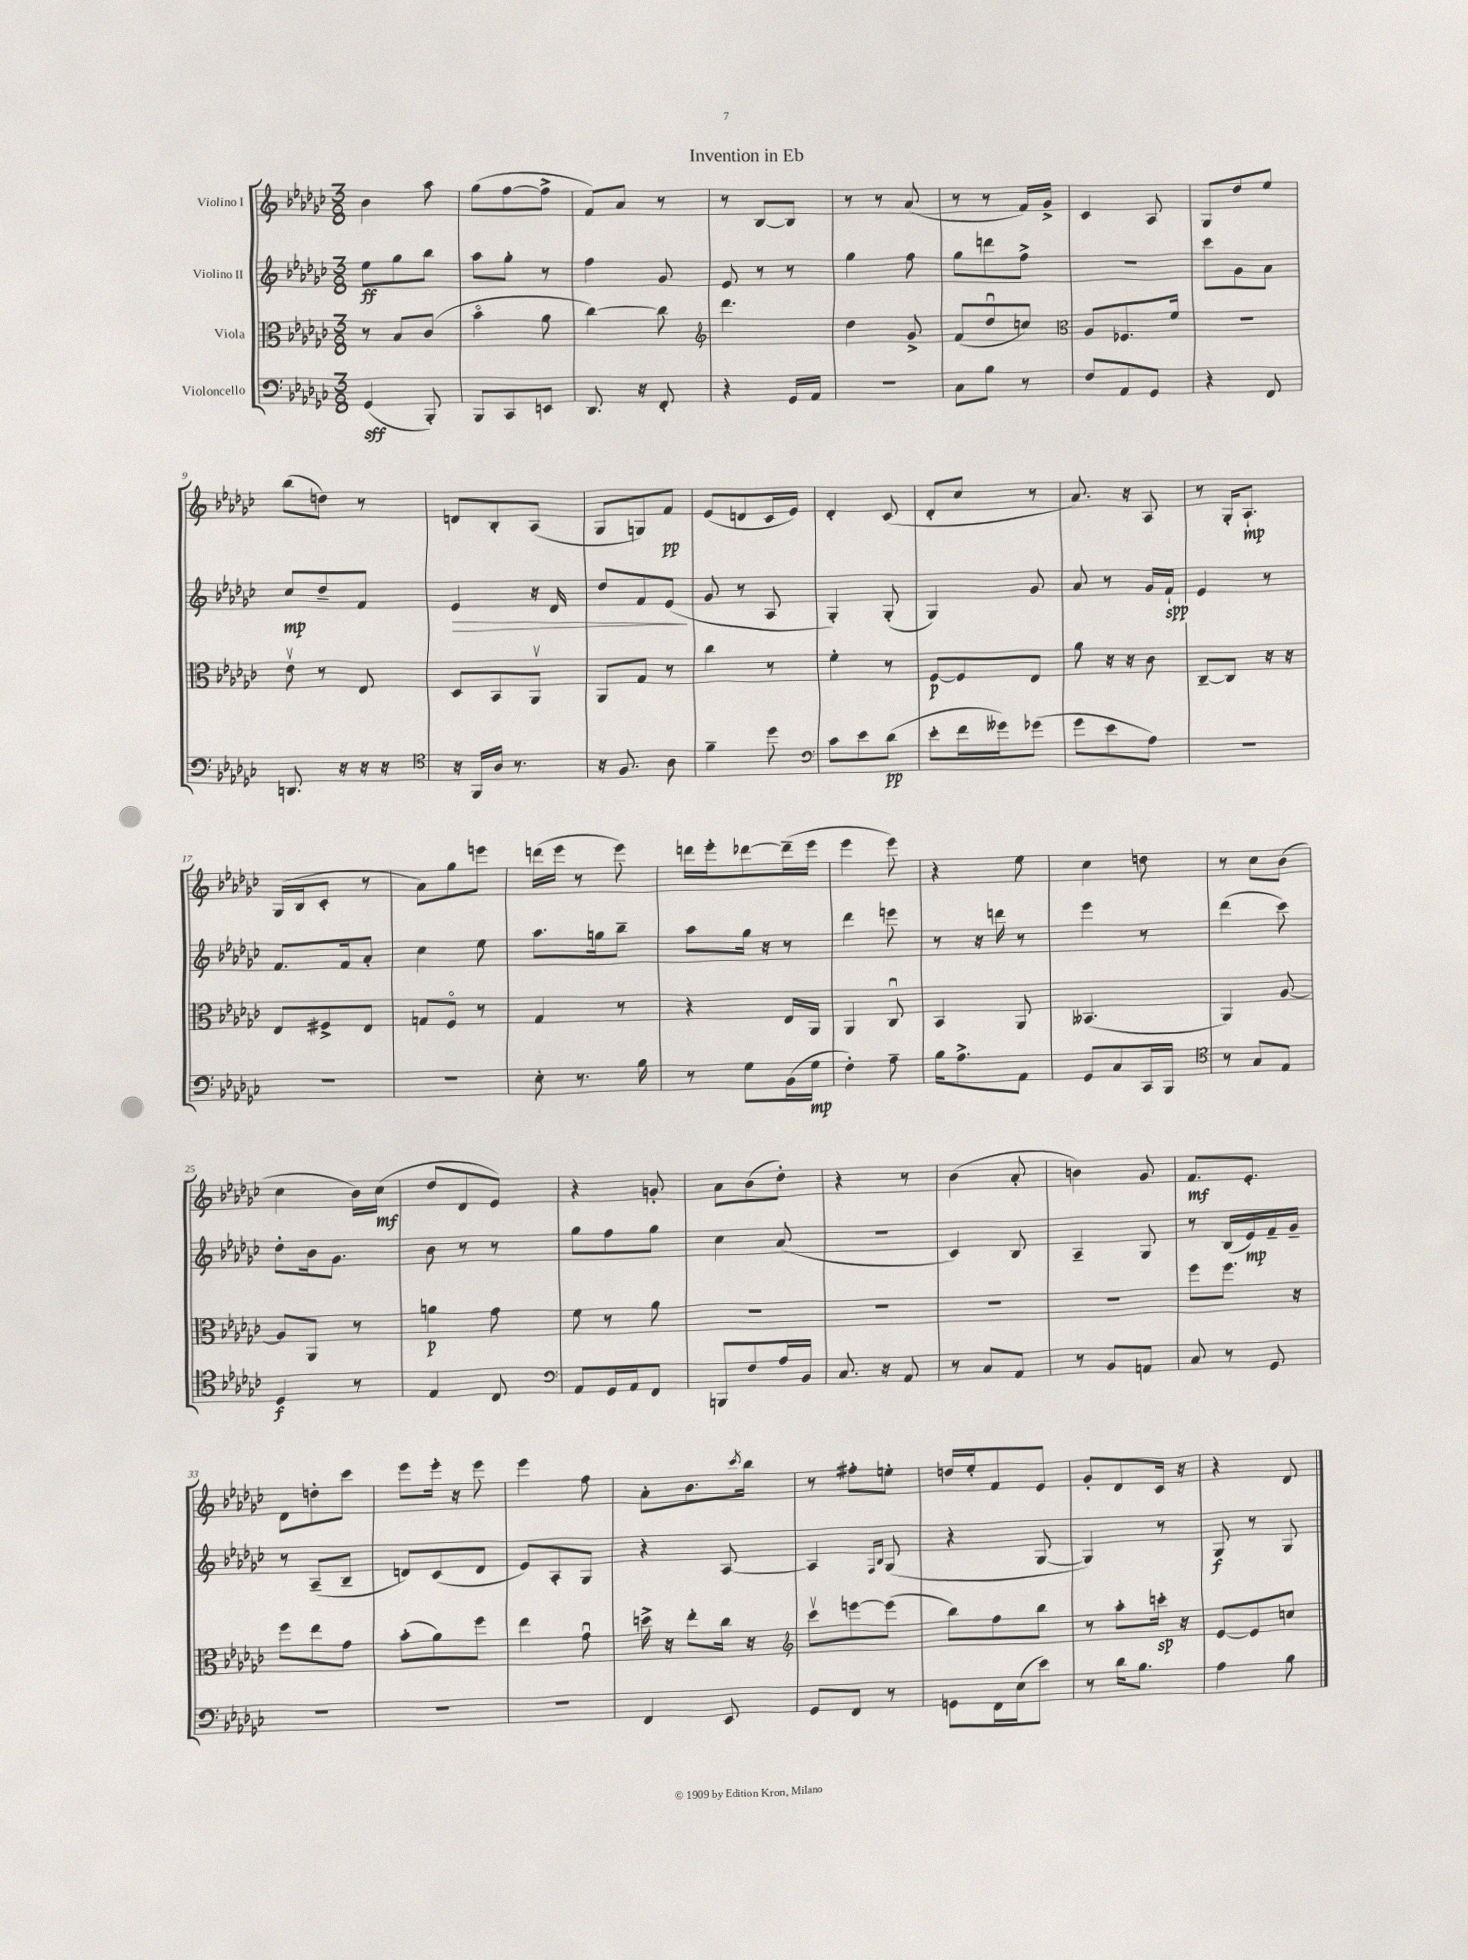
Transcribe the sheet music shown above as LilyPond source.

\header { title = "Invention in Eb" }
<<
\new StaffGroup <<
\new Staff = "s0" \with { instrumentName = "Violino I" } {
    \clef treble \key ges \major \numericTimeSignature \time 3/8
    bes'4 aes''8 |
    ges''8( f''8~ f''8-> |
    f'8) aes'8 r8 |
    r8 bes8~ bes8 |
    r8 r8 aes'8( |
    r8 r8 f'16) ges'16-> |
    ces'4 aes8 |
    ges8 des''8 ees''8 |
    bes''8( d''8) r8 |
    d'8 bes8-. aes8( |
    ges8 g8) f'8\pp |
    ees'8( d'8 ces'16 ees'16) |
    des'4-. ces'8( |
    des'8-. ces''8 r8 |
    aes'8.) r16 aes8 |
    r8 ges16-. aes8.-!\mp |
    ges16( bes16 ces'8-. r8 |
    aes'8) ges''8 e'''8 |
    d'''16( ees'''16 r8 ees'''8) |
    d'''16 ees'''16-. des'''8~ des'''16--( ees'''16 |
    ees'''4 ees'''8) |
    r4 ees''8 |
    ces''4 d''8 |
    r8 ces''8 bes'8( |
    ces''4 bes'16) ces''16\mf( |
    des''8 des'8 ees'8) |
    r4 g'8-. |
    aes'8 bes'8( des''8-.) |
    r4 r8 |
    bes'4( aes'8-. |
    b'4) ges'8 |
    f'8.\mf ees'8.-. |
    des'8 d''8-. ces'''8 |
    ees'''8 ees'''16-. r16 ees'''8 |
    ees'''4 f''8 |
    aes'8-. bes'8. \acciaccatura { ces'''8 } bes''16 |
    r8 fis''8-. e''8-. |
    d''16 ees''16-. f'8 ees'8 |
    ges'8-. des'8 ces'16 r16 |
    r4 des'8 \bar "|." |
}
\new Staff = "s1" \with { instrumentName = "Violino II" } {
    \clef treble \key ges \major \numericTimeSignature \time 3/8
    ees''8\ff ges''8 bes''8 |
    aes''8 ges''8-. r8 |
    f''4 ges'8 |
    ees'8 r8 r8 |
    ges''4 f''8 |
    ges''8 d'''8 f''8-> |
    R4. |
    ces'''8 ges'8 aes'8 |
    ces''8\mp des''8-- f'8 |
    ees'4\> r16 des'16 |
    des''8 f'8 ees'8\!( |
    ges'8 r8 aes8 |
    ges4-.) ges8-.( |
    ges4) ges'8 |
    aes'8 r8 ges'16 f'16-!\spp |
    ees'4 r8 |
    f'8. f'16 aes'8-. |
    ces''4 ees''8 |
    aes''8. g''16 bes''8-- |
    aes''8 ges''16 r16 r8 |
    des'''4 e'''8 |
    r8 r16 d'''16 r8 |
    ees'''4 r8 |
    des'''4( ces'''8) |
    des''8-. bes'16 ges'8. |
    bes'8 r8 r8 |
    ges''8 f''8 ges''8 |
    ces''4 aes'8( |
    R4. |
    ces'4) bes8 |
    aes4-- ges8 |
    r8 bes16( ees'16\mp) f'16-- ges'16-- |
    r8 aes8--( bes8-- |
    d'8) ces'8( d'8 |
    ees'8) aes8-. ges8 |
    r4 aes8~ |
    aes4 \grace { f16 bes16 } ges8( |
    r4 ges8~ |
    ges4) r8 |
    ges8\f r8 ges8 \bar "|." |
}
\new Staff = "s2" \with { instrumentName = "Viola" } {
    \clef alto \key ges \major \numericTimeSignature \time 3/8
    r8 bes8 ces'8( |
    bes'4\flageolet aes'8 |
    ces''4~) ces''8 |
    \clef treble des'''4. |
    des''4 ges'8-> |
    f'8( des''8\downbow c''8) |
    \clef alto aes8 fes8. f'16 |
    R4. |
    ees'8\upbow r8 ees8 |
    des8 bes,8 aes,8\upbow |
    aes,8 ges8 r8 |
    ces''4 r8 |
    f'4-. r8 |
    f8~\p f8 ees8 |
    aes'8 r16 r16 ces'8 |
    ces8~-- ces8 r16 r16 |
    ees8 fis8-> ees8 |
    g8 f8\flageolet r8 |
    ges4 r8 |
    r4 ees16 aes,16 |
    aes,4 ces8\downbow |
    bes,4 aes,8 |
    beses,4.( |
    aes,4) aes8~ |
    aes8 aes,8 r8 |
    a'4\p ges'8 |
    f'8 r8 aes'8 |
    R4. |
    R4. |
    R4. |
    R4. |
    f''8 f''8. r16 |
    f''8 ees''8 ges'8 |
    bes'8-.( aes'8) f''8 |
    ees''4 ges'8\downbow |
    d''16-> r16 ees''8-. ces''16 r16 |
    \clef treble ces'''8\upbow e'''8~ e'''8( |
    bes''8) f''8 bes''8 |
    r8 aes''8-. c'''16-.\sp r16 |
    ees'8~ ees'8 c''8 \bar "|." |
}
\new Staff = "s3" \with { instrumentName = "Violoncello" } {
    \clef bass \key ges \major \numericTimeSignature \time 3/8
    ges,4\sff( bes,,8-.) |
    bes,,8 ces,8 e,8 |
    des,8. r16 f,8-. |
    r4 ges,16 aes,16 |
    R4. |
    ces8 bes8 r8 |
    f8 aes,8 ges,8 |
    r4 f,8 |
    d,8. r16 r16 r16 |
    \clef tenor r16 f,16 aes16 r8. |
    r16 f8. aes8 |
    f'4-- des''8 |
    \clef bass ces'8 ees'8 des'8\pp( |
    ees'8-. f'16 geses'16) ges'8( |
    ges'8 ees'8 aes8) |
    R4. |
    R4. |
    R4. |
    ees8-. r8. bes16 |
    r8 ges8 bes,16( ges16\mp |
    f4-.) aes8-- |
    bes16 aes8.-> aes,8 |
    ges,8 ces8 ces,16 bes,,16 |
    \clef tenor r8 ges8 ees8 |
    des4\f r8 |
    ees4 ces8 |
    \clef bass aes,8 ges,16 aes,16 f,8 |
    b,,8 f8 aes16 bes,16 |
    ces8. r16 aes,8 |
    r8 ces8 aes,8 |
    r8 bes,8 a,8 |
    ces8 r8 ges,8 |
    R4. |
    R4. |
    R4. |
    f,4 ees,8 |
    ges,8 f,8 r8 |
    g,8 f,16 ees16( ees'8) |
    r8 des'16 bes8. |
    aes4 bes8 \bar "|." |
}
>>
>>
